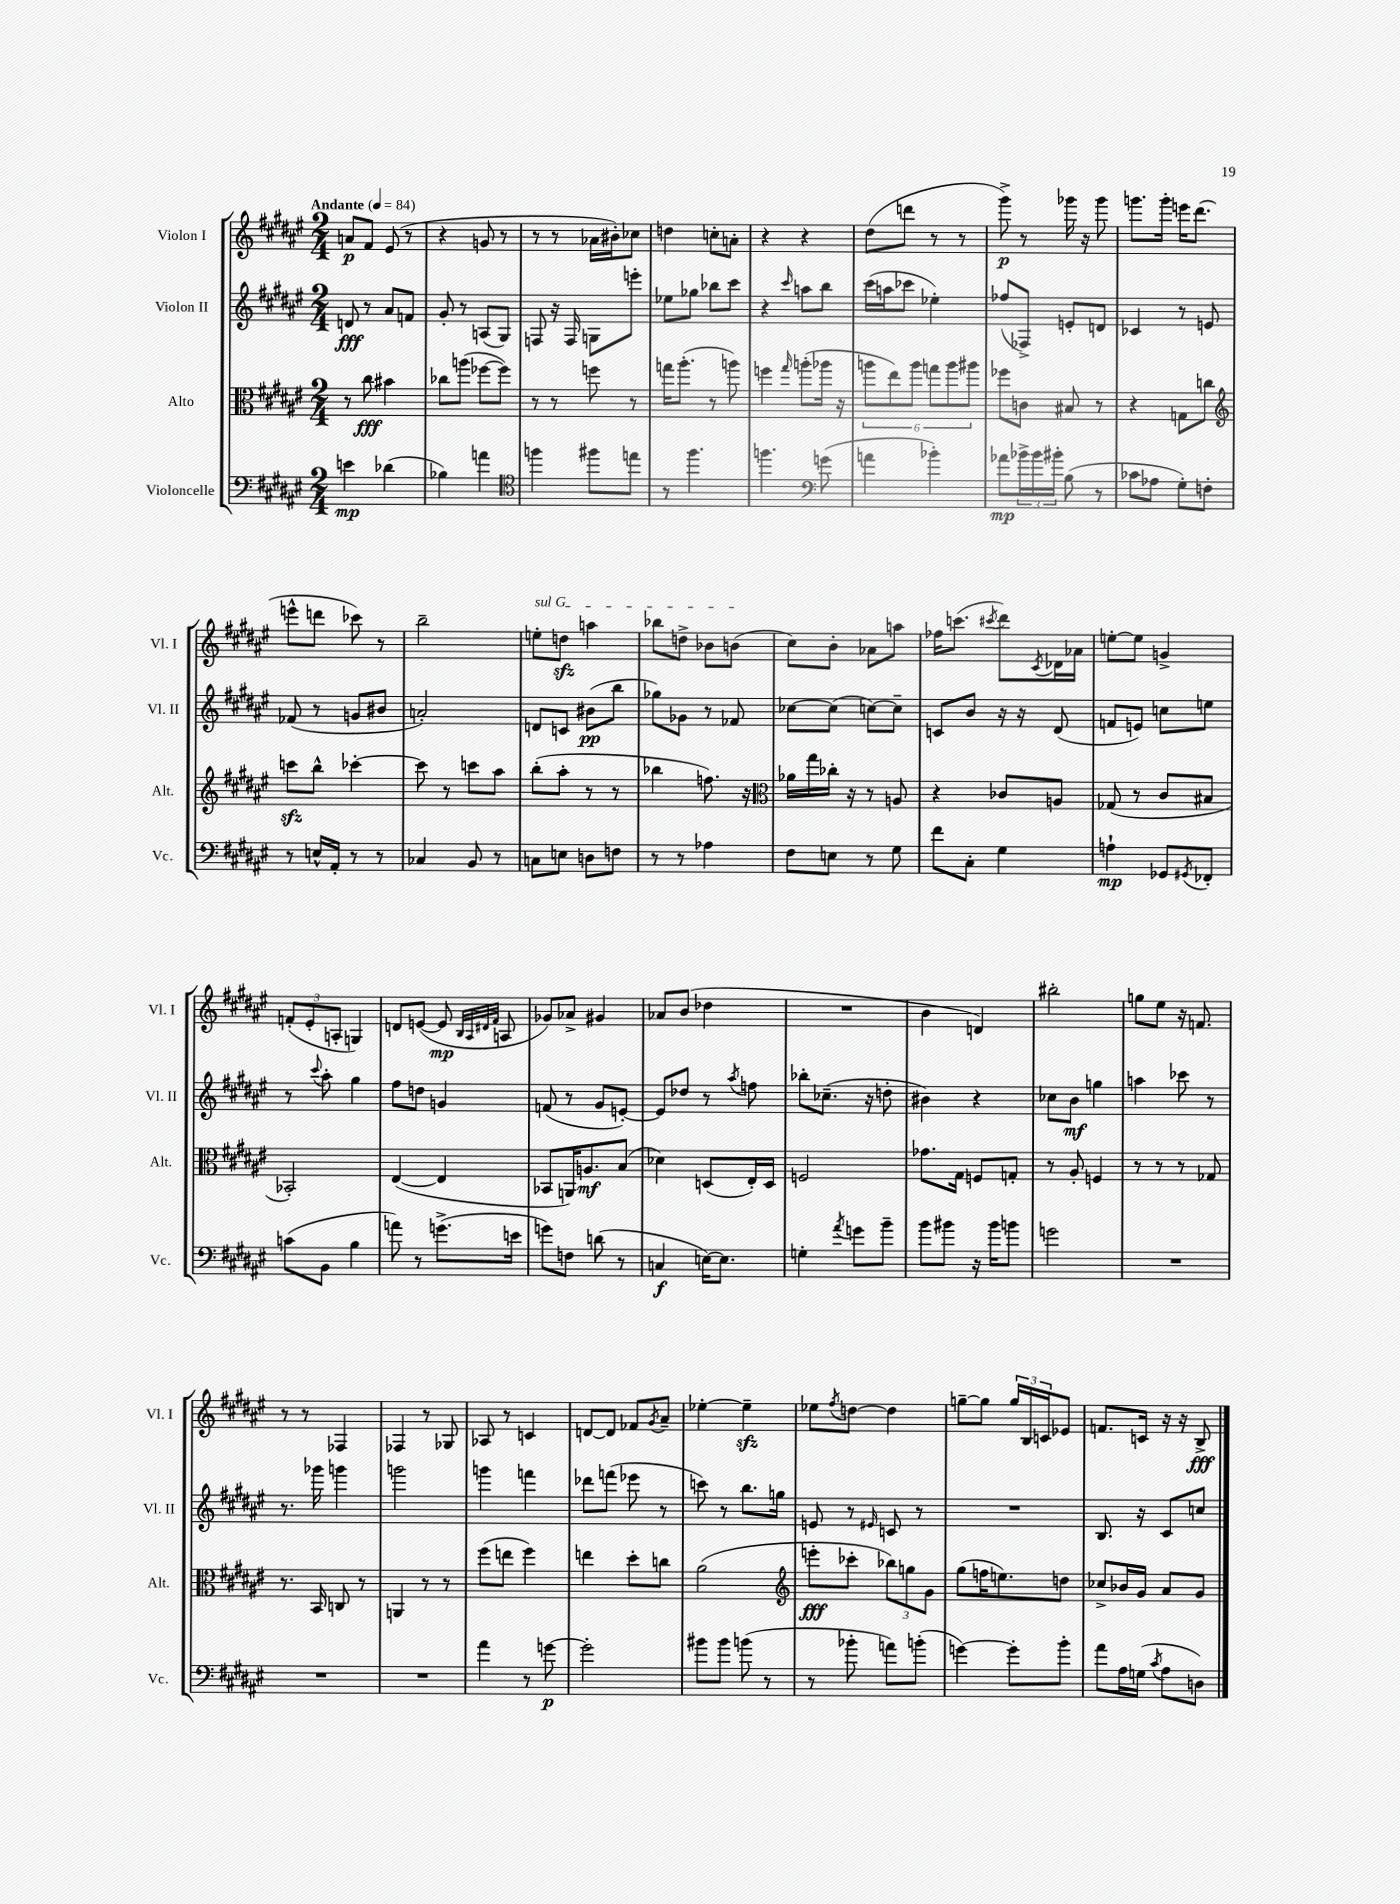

**kern	**kern	**kern	**kern
*staff4	*staff3	*staff2	*staff1
*clefF4	*clefC3	*clefG2	*clefG2
*k[f#c#g#d#a#e#]	*k[f#c#g#d#a#e#]	*k[f#c#g#d#a#e#]	*k[f#c#g#d#a#e#]
*M2/4	*M2/4	*M2/4	*M2/4
*MM84	*MM84	*MM84	*MM84
4e	8r	8d	8a
.	8cc#	8r	8f#
(4d-	4b#	8a#	(8e#
.	.	8f	8r
=	=	=	=
4B-)	8cc-	8g#'	4r
.	(8aa	8r	.
4a	[8ff-	(8A	8g
.	8ff-])	8G#)	8r
=	=	=	=
*clefC4	*	*	*
4ff	8r	8F	8r
.	8r	16r	8r
.	.	16F	.
8ff#	8ff	8G	16a-
.	.	.	16b#')
8ee	8r	8eee'	8cc-
=	=	=	=
8r	16gg	8ee-	4dd
.	(8.aa#'	.	.
4.ff#	.	8gg-	.
.	8r	8bb-	8cc'
.	8aa)	8ccc#	8a'
=	=	=	=
4.ff	4ff	4r	4r
.	16qqgg#	16qqccc#	.
.	(8aa'	8aa	4r
*clefF4	*	*	*
(8g	16aa-	8bb	.
.	16r	.	.
=	=	=	=
4a	12aa	(16ccc#	(8dd#
.	.	16aa	.
.	12ee#)	.	.
.	.	8ccc-	8ddd
.	12aa	.	.
4b-')	12gg	4ee-')	8r
.	12aa	.	.
.	.	.	8r
.	12aa#	.	.
=	=	=	=
8a-	8ff-	(8ff-	8ggg#^)
24b-^	8c	8F-^)	8r
24b-	.	.	.
24b#'	.	.	.
(8B	8B#	8e'	16ggg-
.	.	.	16r
8r	8r	8d	8ggg-
=	=	=	=
8c-	4r	4c-	8.ggg
8A-	.	.	.
.	.	.	16ggg'
8G#')	8G	8r	16eee
.	.	.	(8.ddd#
8F'	8cc	8e	.
=	=	=	=
*	*clefG2	*	*
8r	8ccc	(8f-	8eee^^
16E^^	8bb^^	8r	8ddd
16AA#'	.	.	.
8r	[4ccc-'	8g	8ccc-)
8r	.	8b#	8r
=	=	=	=
4C-	8ccc-]	2a')	2bb~
.	8r	.	.
8BB	8ccc	.	.
8r	8aa#	.	.
=	=	=	=
8C	(8bb'	8d	8ee'
8E	8aa#'	8c	8dd
8D	8r	(8b#	4aa
8F	8r	8bb	.
=	=	=	=
8r	4bb-	8gg-)	8bb-
8r	.	8g-	8dd^
4A-	8.ff)	8r	8b-
.	.	8f-	(8b
.	16r	.	.
=	=	=	=
*	*clefC3	*	*
8F#	16a-	[8cc-	8cc#)
.	16gg#	.	.
8E	16cc-'	(8cc-]	8b'
.	16r	.	.
8r	8r	[8cc)	8a-
8G#	8A	8cc~]	8aa
=	=	=	=
8f#	4r	8c	16ff-
.	.	.	(8.ccc
8C#'	.	8b	.
.	.	.	8qccc#
4G#	8c-	16r	8ddd#)
.	.	16r	.
.	.	.	8qc#
.	8A	(8d#	16d-
.	.	.	16a-
=	=	=	=
4A`	(8G-	8f	[8ee'
.	8r	8e)	8ee]
8GG-	8c#	8cc	4g^
8qGG#	.	.	.
8FF-'	8B#	8ee	.
=	=	=	=
(8c	2BB-')	8r	(12f'
.	.	.	12e#'
.	.	8qqccc#	.
8BB	.	8aa#'	.
.	.	.	12A'
4B	.	4gg#	4G)
=	=	=	=
8a)	([4E#	8ff#	8d
8r	.	8dd	([8e
(8.g^	4E#]	4g	8e]
.	.	.	32qqB
.	.	.	32qqA#
.	.	.	32qqd#
.	.	.	32qqf#
.	.	.	8A
16e	.	.	.
=	=	=	=
8g)	8BB-	(8f	8g-)
8F	16AA)	8r	8a-^
.	8.A	.	.
(8d	.	8g#	4g#
8r	(8B	[8e')	.
=	=	=	=
4C	4d-)	8e]	8a-
.	.	8dd-	(8b
[16E)	(8D	8r	4dd-
8.E]	.	.	.
.	.	8qaa#	.
.	16E#')	8ff	.
.	16D	.	.
=	=	=	=
4G'	2F	8bb-'	2r
.	.	(8.cc-~	.
8qa#	.	.	.
8g	.	.	.
.	.	16r	.
8b~	.	8dd'	.
=	=	=	=
8b	8.g-	4b#)	4b
8b#	.	.	.
.	16G#	.	.
16r	8F	4r	4d)
16b#	.	.	.
8b	8G'	.	.
=	=	=	=
2g	8r	8cc-	2bb#'
.	8A#'	8b	.
.	4F	4gg	.
=	=	=	=
2r	8r	4aa	8gg
.	8r	.	8ee#
.	8r	8ccc-	16r
.	.	.	8.f
.	8G-	8r	.
=	=	=	=
2r	8.r	8.r	8r
.	.	.	8r
.	16BB	16ggg-	.
.	8C	4ggg	4F-
.	8r	.	.
=	=	=	=
2r	4AA	2ggg	4F-
.	8r	.	8r
.	8r	.	8G-
=	=	=	=
4a#	(8ff#	4ggg	8A-
.	8ee	.	8r
8r	4ff#)	4fff	4c
[8g	.	.	.
=	=	=	=
2g']	4ee	8ddd-	[8d
.	.	(8fff	8d]
.	8dd#'	8eee-	8f-
.	.	.	8qg#
.	8cc	8r	8a#~
=	=	=	=
8b#	(2a#	8ccc)	[4ee-'
8b#	.	8r	.
(8b	.	8.bb	4ee-~]
8r	.	.	.
.	.	16gg	.
=	=	=	=
*	*clefG2	*	*
8r	8eee'	8e	8ee-
.	.	.	8qff#
8b-'	8ccc-'	8r	[8dd
.	.	16qqe#	.
8a)	12bb-)	8c	4dd]
.	12gg	.	.
(8b'	.	8r	.
.	12g#	.	.
=	=	=	=
[4g)	(8gg#	2r	[8gg~
.	16ff	.	8gg]
.	8.ee)	.	.
8g']	.	.	24gg
.	.	.	24B
.	.	.	24c
8b'	8dd	.	8e-
=	=	=	=
8a#	8cc-^	8.B	8.f
16A#	16b-	.	.
(16G	16g#	16r	16c
8qc#	.	.	.
8A#	8a#	8c#	16r
.	.	.	16r
8D)	8g#	8cc	8B^
==	==	==	==
*-	*-	*-	*-
